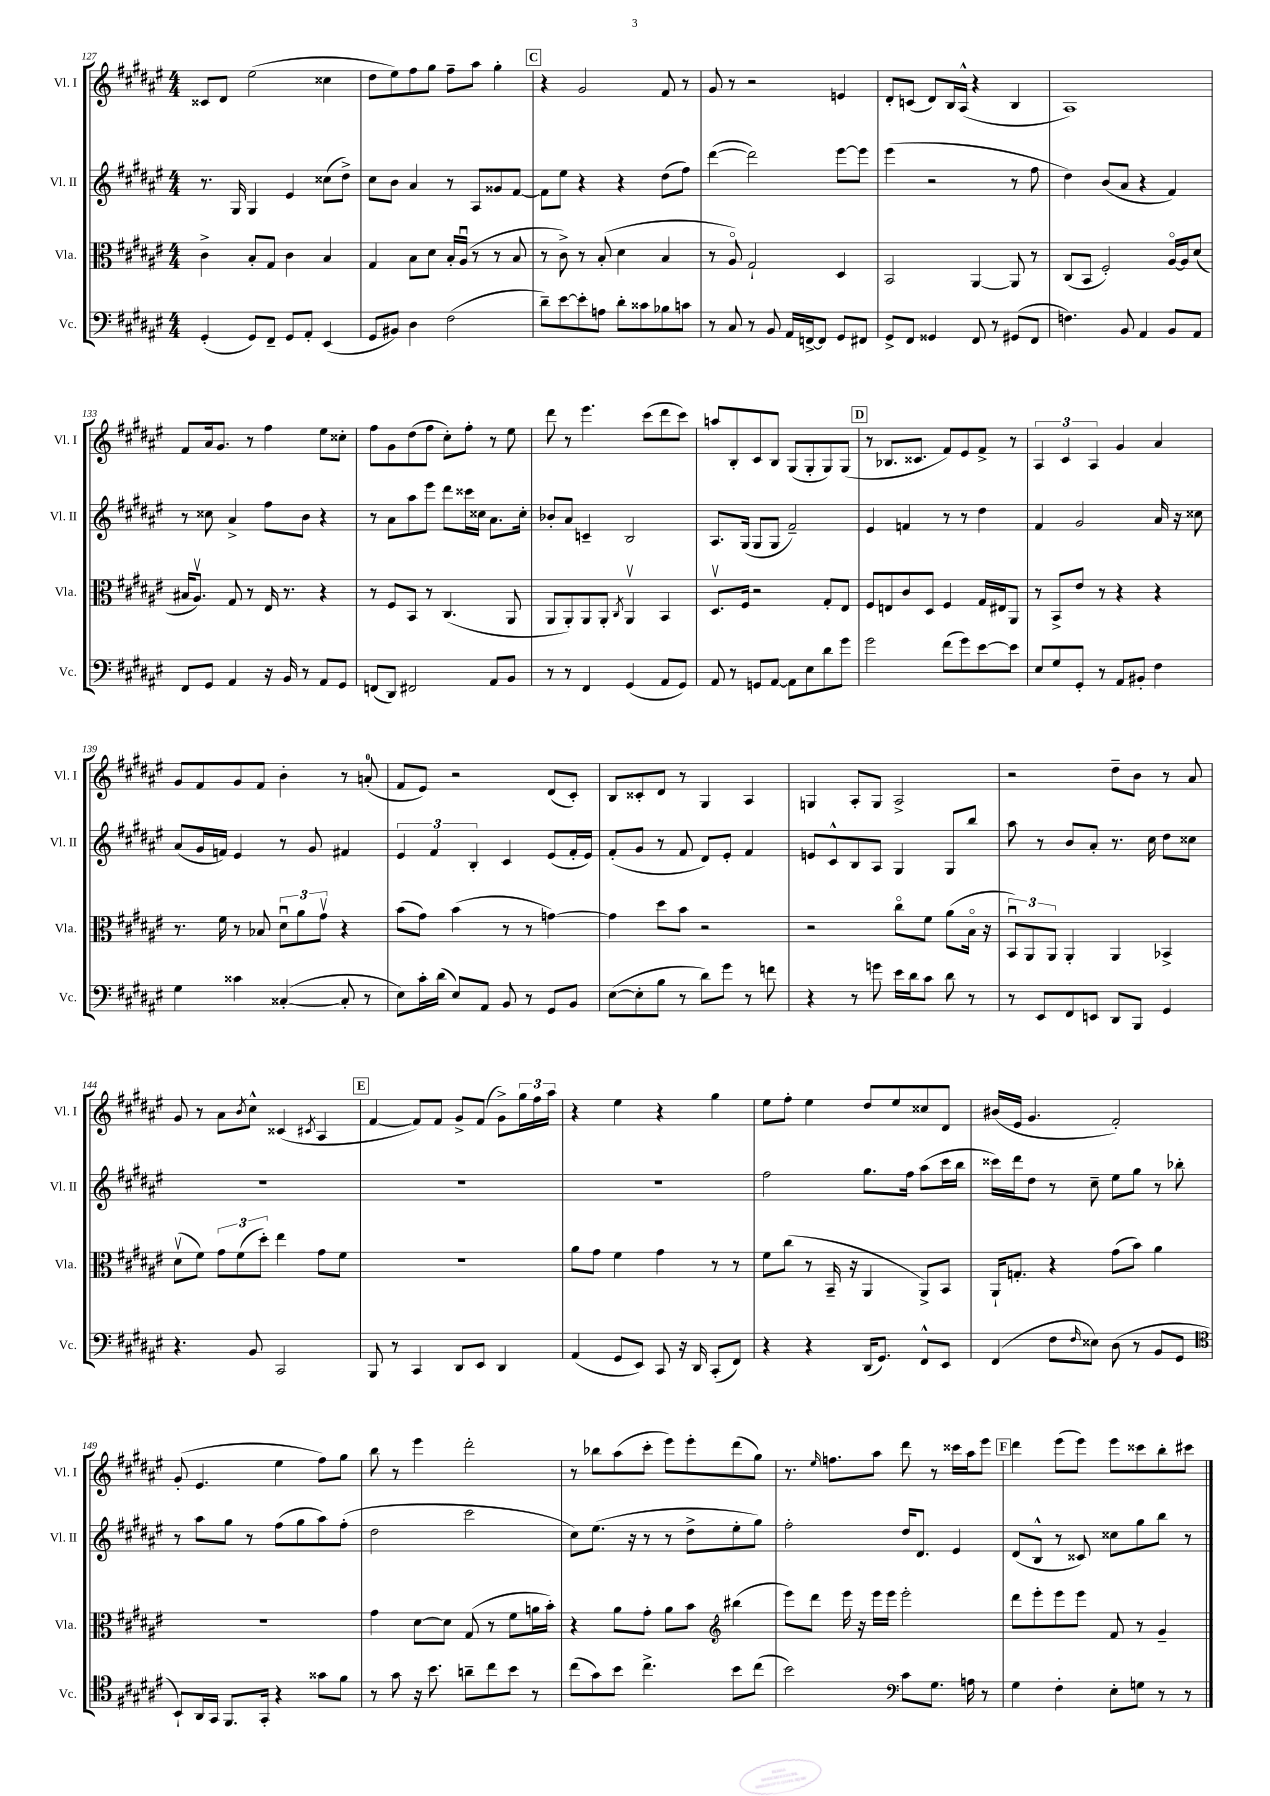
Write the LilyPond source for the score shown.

<<
\new StaffGroup <<
\new Staff = "s0" \with { instrumentName = "Vl. I" shortInstrumentName = "Vl. I" } {
    \clef treble \key fis \major \numericTimeSignature \time 4/4
    cisis'8 dis'8 eis''2( cisis''4 |
    dis''8 eis''8) fis''8 gis''8 fis''8-- ais''8 gis''4-. |
    \mark \markup { \box "C" } r4 gis'2 fis'8 r8 |
    gis'8 r8 r2 e'4 |
    dis'8-. c'8( dis'8) b16 ais16-^( r4 b4 |
    ais1) |
    fis'8 ais'16 gis'8. r8 fis''4 eis''8 cisis''8-. |
    fis''8 gis'8 dis''8( fis''8 cis''8-.) fis''8-. r8 eis''8 |
    dis'''8 r8 eis'''4. cis'''8( dis'''8 cis'''8) |
    a''8 b8-. cis'8 b8 gis8( gis8-. gis8) gis8( |
    \mark \markup { \box "D" } r8 bes8. cisis'8. fis'8) eis'8 fis'8-> r8 |
    \tuplet 3/2 { ais4 cis'4 ais4 } gis'4 ais'4 |
    gis'8 fis'8 gis'8 fis'8 b'4-. r8 a'8-0-.( |
    fis'8 eis'8) r2 dis'8( cis'8-.) |
    b8 cisis'8-. dis'8 r8 gis4 ais4 |
    g4 ais8-. g8 ais2-> |
    r2 dis''8-- b'8 r8 ais'8 |
    gis'8 r8 ais'8 \acciaccatura { b'8 } cis''8-^ cisis'4( \acciaccatura { cis'8 } ais4 |
    \mark \markup { \box "E" } fis'4~ fis'8) fis'8 gis'8-> fis'8( gis'8->) \tuplet 3/2 { gis''16 fis''16 ais''16 } |
    r4 eis''4 r4 gis''4 |
    eis''8 fis''8-. eis''4 dis''8 eis''8 cisis''8 dis'8 |
    bis'16( eis'16 gis'4. fis'2-.) |
    gis'8-.( eis'4. eis''4 fis''8) gis''8 |
    b''8 r8 eis'''4 dis'''2-. |
    r8 bes''8 ais''8( cis'''8-. eis'''8) eis'''8-. dis'''8( gis''8) |
    r8. \grace { eis''16 } f''8. ais''8 dis'''8 r8 cisis'''16 ais''16 eis'''8 |
    \mark \markup { \box "F" } dis'''4 eis'''8( eis'''8) eis'''8 cisis'''8 b''8-. cis'''8 \bar "|." |
}
\new Staff = "s1" \with { instrumentName = "Vl. II" shortInstrumentName = "Vl. II" } {
    \clef treble \key fis \major \numericTimeSignature \time 4/4
    r8. gis16 gis4 eis'4 cisis''8( dis''8->) |
    cis''8 b'8 ais'4 r8 ais8 gisis'8 fis'8~ |
    \mark \markup { \box "C" } fis'8 eis''8 r4 r4 dis''8( fis''8) |
    dis'''4~( dis'''2) eis'''8~ eis'''8 |
    eis'''4( r2 r8 fis''8 |
    dis''4) b'8( ais'8 r4 fis'4) |
    r8 cisis''8 ais'4-> fis''8 b'8 r4 |
    r8 ais'8 ais''8 eis'''8 dis'''8 cisis'''16 cisis''16 ais'8. cisis''16-. |
    bes'8-. ais'8 c'4-- b2 |
    ais8. gis16( gis8 gis8 fis'2--) |
    \mark \markup { \box "D" } eis'4 f'4 r8 r8 dis''4 |
    fis'4 gis'2 ais'16 r16 cisis''8 |
    ais'8( gis'16 f'16) eis'4 r8 gis'8 fis'4 |
    \tuplet 3/2 { eis'4 fis'4 b4-. } cis'4 eis'8( fis'16-. eis'16) |
    fis'8-.( gis'8 r8 fis'8 dis'8) eis'8-. fis'4 |
    e'8 cis'8-^ b8 ais8 gis4 gis8 b''8 |
    ais''8 r8 b'8 ais'8-. r8. cis''16 dis''8 cisis''8 |
    R1 |
    \mark \markup { \box "E" } R1 |
    R1 |
    fis''2 gis''8. fis''16 ais''8( cis'''16 b''16 |
    cisis'''16) dis'''16 dis''8 r8 cis''8-- eis''8 gis''8 r8 bes''8-. |
    r8 ais''8 gis''8 r8 fis''8( gis''8 ais''8) fis''8-.( |
    dis''2 cis'''2 |
    cis''8) eis''8.( r16 r8 r8 dis''8-> eis''8-. gis''8) |
    fis''2-. dis''16 dis'8. eis'4 |
    \mark \markup { \box "F" } dis'8( b8-^ r8 cisis'8) cisis''8 gis''8 b''8 r8 \bar "|." |
}
\new Staff = "s2" \with { instrumentName = "Vla." shortInstrumentName = "Vla." } {
    \clef alto \key fis \major \numericTimeSignature \time 4/4
    cis'4-> b8-. gis8 cis'4 b4 |
    gis4 b8 dis'8 b16-. ais16\downbow( r8 r8 b8 |
    \mark \markup { \box "C" } r8 cis'8->) r8 b8-.( dis'4 b4 |
    r8 ais8\flageolet) gis2-! dis4 |
    b,2 ais,4~ ais,8 r8 |
    cis8( b,8 fis2-.) ais16~\flageolet ais16 dis'8( |
    bis16 ais8.\upbow) gis8 r8 eis16 r8. r4 |
    r8 fis8 b,8 r8 cis4.( ais,8 |
    ais,8 ais,8-.) ais,8 ais,8-. \acciaccatura { cis8 } ais,4\upbow b,4 |
    dis8.\upbow fis16 r2 gis8-. eis8 |
    \mark \markup { \box "D" } fis8 e8 cis'8 dis8 fis4 gis16 eis16 ais,8 |
    r8 b,8-> eis'8 r8 r4 r4 |
    r8. fis'16 r8 bes8 \tuplet 3/2 { dis'8\downbow ais'8 gis'8\upbow } r4 |
    b'8( gis'8) b'4( r8 r8 g'4~) |
    g'4 dis''8 b'8 r2 |
    r2 cis''8\flageolet fis'8 ais'8( b16\flageolet r16 |
    \tuplet 3/2 { b,8\downbow) ais,8 ais,8 } ais,4-. ais,4 bes,4-> |
    dis'8\upbow( fis'8) \tuplet 3/2 { gis'8 fis'8( dis''8-.) } eis''4 gis'8 fis'8 |
    \mark \markup { \box "E" } R1 |
    ais'8 gis'8 fis'4 gis'4 r8 r8 |
    fis'8 cis''8( r8 b,16-- r16 ais,4 ais,8->) b,8 |
    ais,16-! g8.-. r4 gis'8( b'8) ais'4 |
    R1 |
    gis'4 dis'8~ dis'8 gis8( r8 fis'8 a'16 b'16-.) |
    r4 ais'8 gis'8-. ais'8 b'8 \clef treble bis''4( |
    eis'''8) dis'''8 eis'''16 r16 eis'''16 eis'''16 eis'''2-. |
    \mark \markup { \box "F" } dis'''8 eis'''8-. eis'''8 eis'''8 fis'8 r8 gis'4-- \bar "|." |
}
\new Staff = "s3" \with { instrumentName = "Vc." shortInstrumentName = "Vc." } {
    \clef bass \key fis \major \numericTimeSignature \time 4/4
    gis,4-.( gis,8) fis,8-- gis,8 ais,8-. eis,4( |
    gis,8 bis,8) dis4 fis2( |
    \mark \markup { \box "C" } dis'8--) eis'8~ eis'8-. a8 dis'8-. cisis'8 bes8 c'8 |
    r8 cis8 r8 b,8 ais,16 f,16~-> f,8 gis,8 fis,8 |
    gis,8-> fis,8 gisis,4 fis,8 r8 gis,8( fis,8 |
    f4.) b,8 ais,4 b,8 ais,8 |
    fis,8 gis,8 ais,4 r16 b,16 r8 ais,8 gis,8 |
    f,8( dis,8) fis,2 ais,8 b,8 |
    r8 r8 fis,4 gis,4( ais,8 gis,8) |
    ais,8 r8 g,8 ais,8~ ais,8 eis8 dis'8 gis'8 |
    \mark \markup { \box "D" } gis'2 fis'8( gis'8) eis'8~ eis'8 |
    eis8 gis8 gis,8-. r8 ais,8 bis,8-. fis4 |
    gis4 cisis'4 cisis4~-.( cisis8-. r8 |
    eis8) cis'16-. dis'16( eis8) ais,8 b,8 r8 gis,8 b,8 |
    eis8~( eis8-. b8 r8 dis'8) gis'8 r8 f'8 |
    r4 r8 g'8 eis'16 dis'16 cis'8 dis'8 r8 |
    r8 eis,8 fis,8 e,8 dis,8 b,,8 gis,4 |
    r4. b,8 cis,2 |
    \mark \markup { \box "E" } b,,8 r8 cis,4 dis,8 eis,8 dis,4 |
    ais,4( gis,8 eis,8) cis,8 r16 dis,16 cis,8-.( fis,8) |
    r4 r4 dis,16( gis,8.) fis,8-^ eis,8 |
    fis,4( fis8 \grace { fis16 } eisis8) dis8( r8 b,8 gis,8 |
    \clef tenor b,8-!) ais,16 gis,16 fis,8. gis,16-. r4 gisis'8 fis'8 |
    r8 gis'8 r16 b'8. a'8-- cis''8 b'8 r8 |
    cis''8( gis'8) b'8 cis''4.-> b'8 cis''8( |
    b'2) \clef bass cis'8 gis8. a16 r8 |
    \mark \markup { \box "F" } gis4 fis4-. eis8-. g8 r8 r8 \bar "|." |
}
>>
>>
\layout { \context { \Score currentBarNumber = #127 } }
